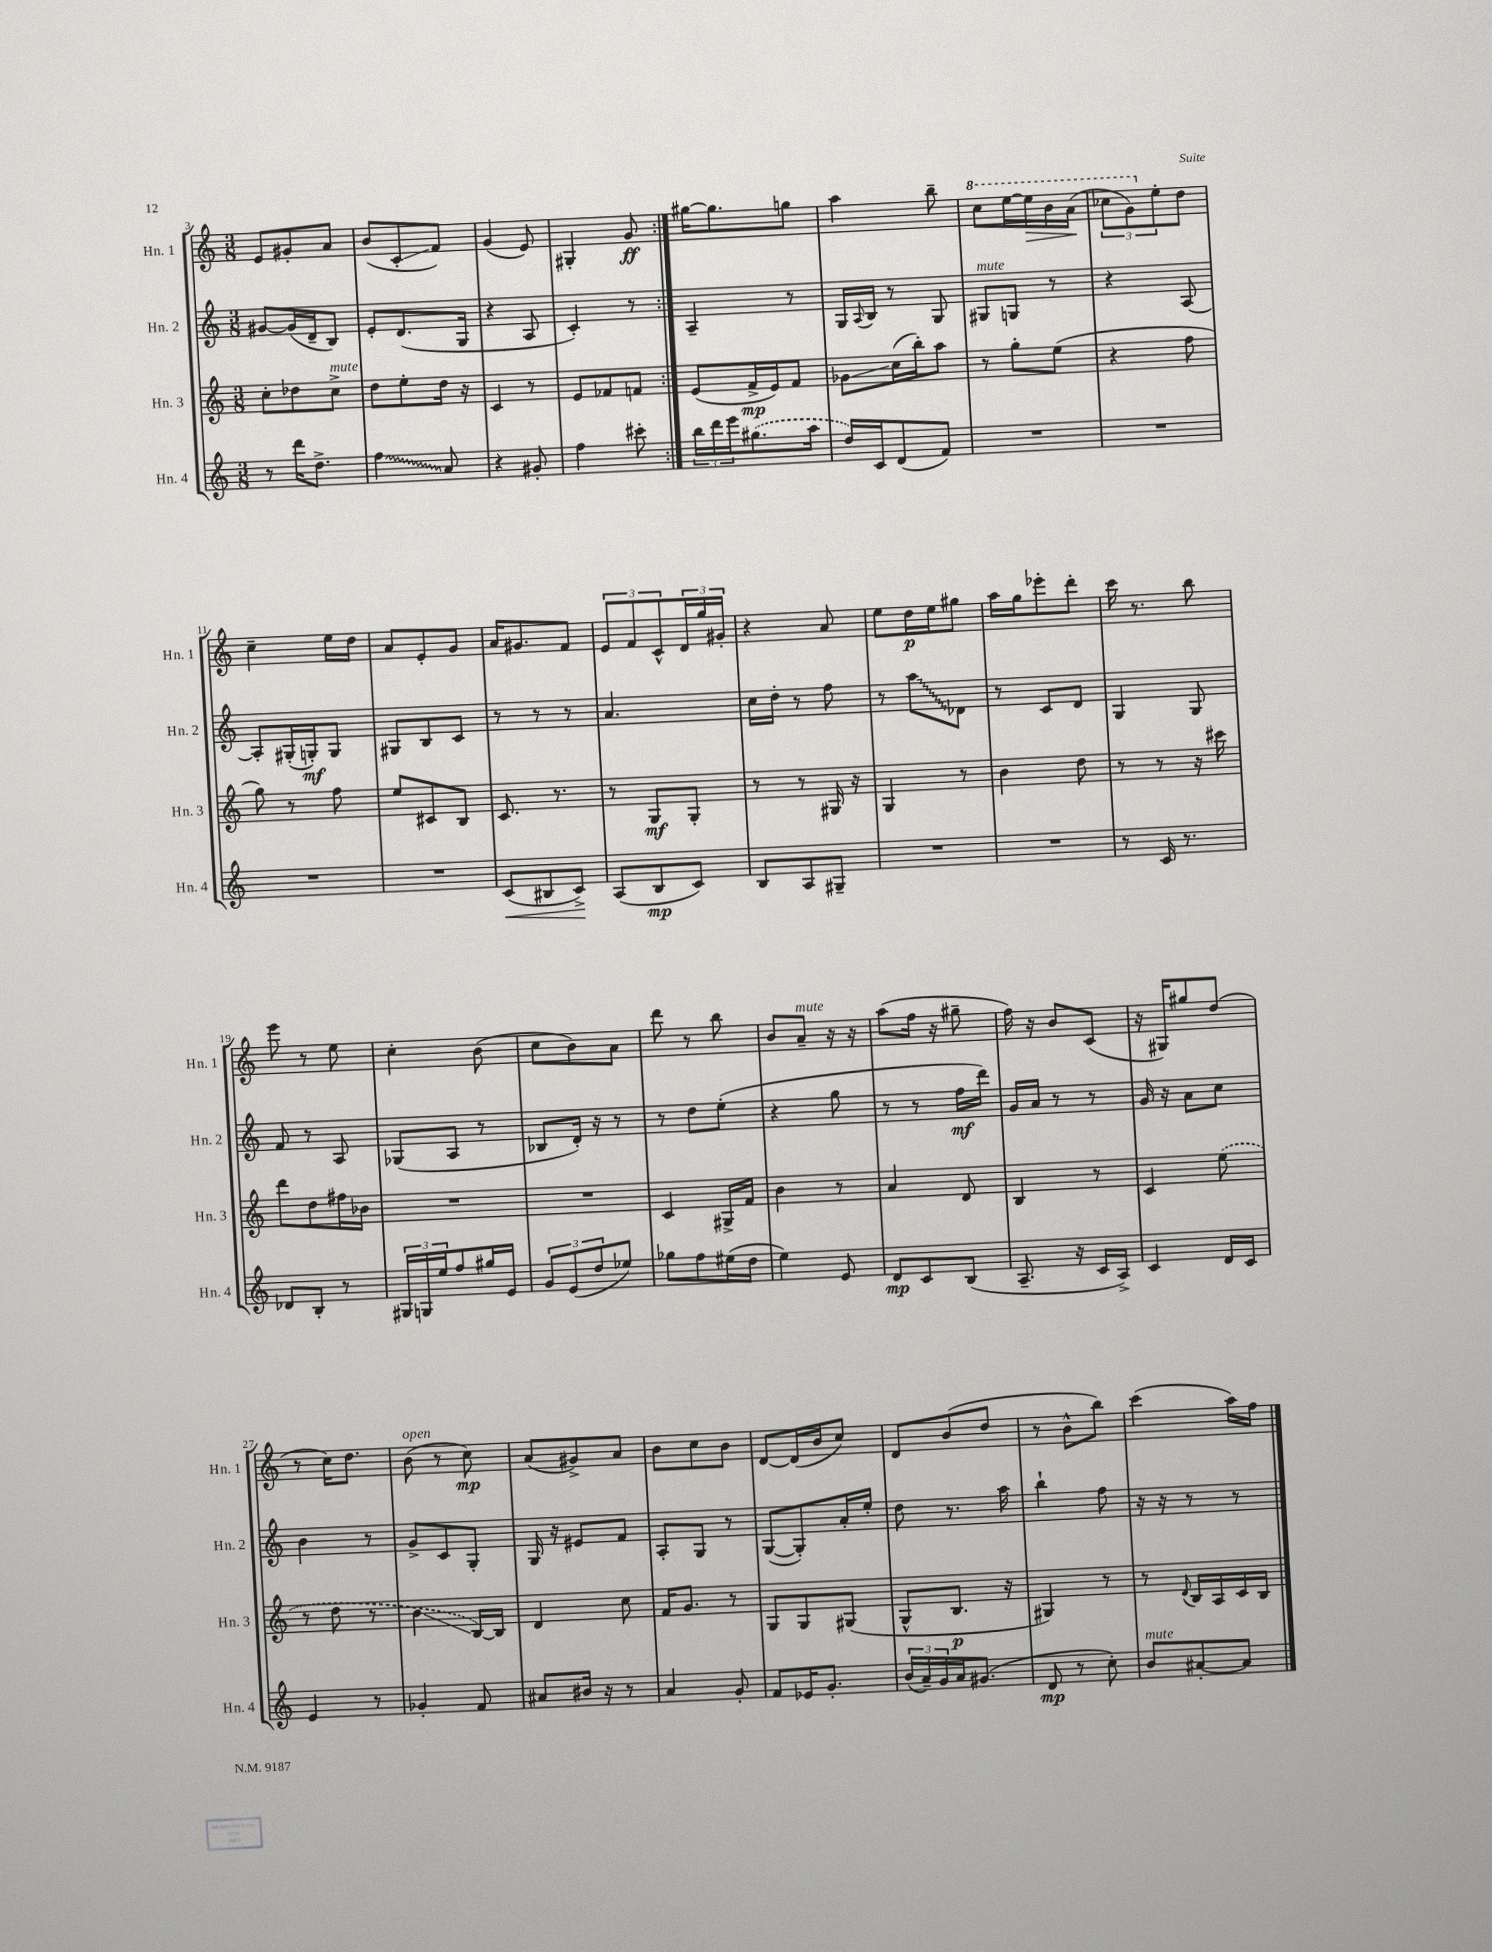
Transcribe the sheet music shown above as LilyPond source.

<<
\new StaffGroup <<
\new Staff = "s0" \with { instrumentName = "Hn. 1" shortInstrumentName = "Hn. 1" } {
    \clef treble \key c \major \numericTimeSignature \time 3/8
    \repeat volta 2 { e'8 gis'8-. a'8 |
    b'8( c'8-.\glissando f'8) |
    g'4( e'8) |
    gis4-. g'8\ff | }
    gis''16~ gis''8. g''8 |
    a''4 b''8-- |
    \ottava #1 c'''8 e'''16~ e'''16\> b''16 a''16\!( |
    \tuplet 3/2 { ces'''8 g''8) \ottava #0 e''8-. } d''8 |
    c''4-- e''16 d''16 |
    a'8 e'8-. g'8 |
    a'16 gis'8. f'8 |
    \tuplet 3/2 { e'8 f'8 c'8-^ } \tuplet 3/2 { d'16 g''16 gis'16-. } |
    r4 a'8 |
    e''8 d''16\p e''16 gis''8 |
    a''16 g''16 ees'''8-. d'''8-. |
    c'''16 r8. b''8 |
    e'''8 r8 e''8 |
    c''4-. b'8( |
    c''8 b'8) a'8 |
    d'''8 r8 b''8 |
    b'8 a'8--^\markup { \italic "mute" } r16 r16 |
    a''8( f''16 r16 gis''8-- |
    f''16) r16 b'8 c'8( |
    r16 gis16) gis''8 d''8( |
    r8 c''16) d''8. |
    b'8^\markup { \italic "open" }( r8 c''8\mp) |
    a'8( gis'8->) a'8 |
    b'8 c''8 b'8 |
    d'8~ d'16( b'16 c''8) |
    d'8 b'8( d''8 |
    r8 b'8-^ b''8) |
    c'''4( a''16) f''16 \bar "|." |
}
\new Staff = "s1" \with { instrumentName = "Hn. 2" shortInstrumentName = "Hn. 2" } {
    \clef treble \key c \major \numericTimeSignature \time 3/8
    \repeat volta 2 { gis'8~ gis'16( d'16-- b8) |
    e'8-. d'8.( g16 |
    r4 a8 |
    c'4-.) r8 | }
    a4-- r8 |
    g16 \appoggiatura { a8 } b16 r8 g8 |
    gis8^\markup { \italic "mute" } g8 r8 |
    r4 a8~ |
    a8-. gis16-.( g16-.\mf) g8 |
    gis8 b8 c'8 |
    r8 r8 r8 |
    a'4. |
    c''16 d''16-. r8 f''8 |
    r8 \once \override Glissando.style = #'zigzag a''8\glissando des'8 |
    r8 c'8 d'8 |
    g4 g8 |
    f'8 r8 a8 |
    ges8( a8 r8 |
    bes8 d'16-.) r16 r8 |
    r8 d''8 e''8-.( |
    r4 g''8 |
    r8 r8 f''16\mf d'''16) |
    g'16 a'16 r8 r8 |
    g'16 r16 a'8 c''8 |
    b'4 r8 |
    g'8-> c'8 g8-. |
    g16 r16 eis'8 f'8 |
    a8-. g8 r8 |
    g8~( g8-.) a'16-. e''16-. |
    d''8 r8. a''16 |
    b''4-! f''8 |
    r16 r16 r8 r8 \bar "|." |
}
\new Staff = "s2" \with { instrumentName = "Hn. 3" shortInstrumentName = "Hn. 3" } {
    \clef treble \key c \major \numericTimeSignature \time 3/8
    \repeat volta 2 { c''8-. des''8 c''8->^\markup { \italic "mute" } |
    d''8 e''8-. d''16 r16 |
    c'4 r8 |
    e'8 fes'8 f'8 | }
    e'8( f'16->\mp e'16) f'8 |
    ges'8\glissando c''16( b''16-.) a''8 |
    r8 g''8-. e''8( |
    r4 f''8 |
    g''8) r8 f''8 |
    e''8 cis'8 b8 |
    c'8. r8. |
    r8 g8\mf g8-. |
    r8 r8 gis16 r16 |
    g4 r8 |
    b'4 d''8 |
    r8 r8 r16 cis'''16 |
    d'''8 d''8 fis''16 bes'16 |
    R4. |
    R4. |
    c'4 gis16-> f'16 |
    b'4 r8 |
    a'4 d'8 |
    b4 r8 |
    c'4 \once \slurDashed e''8( |
    r8 d''8 r8 |
    b'4\glissando b16~) b16 |
    d'4 c''8 |
    f'16 g'8. r8 |
    g8 g8 gis8( |
    g8-^ b8.\p r16 |
    gis4) r8 |
    r8 \appoggiatura { d'8 } b16 a16 c'16 b16 \bar "|." |
}
\new Staff = "s3" \with { instrumentName = "Hn. 4" shortInstrumentName = "Hn. 4" } {
    \clef treble \key c \major \numericTimeSignature \time 3/8
    \repeat volta 2 { r8 d'''16 d''8.-> |
    \once \override Glissando.style = #'zigzag f''4\glissando a'8 |
    r4 gis'8-. |
    f''4 cis'''8-. | }
    \tuplet 3/2 { b''16 d'''16 e'''16 } \once \slurDashed gis''8.( a''16 |
    d''16) c'16 d'8( f'8) |
    R4. |
    R4. |
    R4. |
    R4. |
    c'8\<( bis8 c'8->\!) |
    a8( b8\mp c'8) |
    b8 a8 gis8-- |
    R4. |
    R4. |
    r8 c'16 r8. |
    des'8 b8-. r8 |
    \tuplet 3/2 { gis16 g16 e''16 } f''8 gis''16 e'16 |
    \tuplet 3/2 { g'8 e'8( d''8 } ees''8) |
    ges''8 f''8 eis''16( d''16 |
    e''4) e'8 |
    d'8\mp c'8 b8( |
    a8.-- r16 c'16 a16->) |
    c'4 d'16 c'16 |
    e'4 r8 |
    ges'4-. f'8 |
    ais'8 bis'16 r16 r8 |
    a'4 g'8-. |
    f'8 ees'16 g'8.-. |
    \tuplet 3/2 { b'16( a'16--) g'16 } a'16 gis'8.( |
    d'8\mp r8 c''8-.) |
    b'8^\markup { \italic "mute" } ais'8~-. ais'8 \bar "|." |
}
>>
>>
\layout { \context { \Score currentBarNumber = #3 } }
